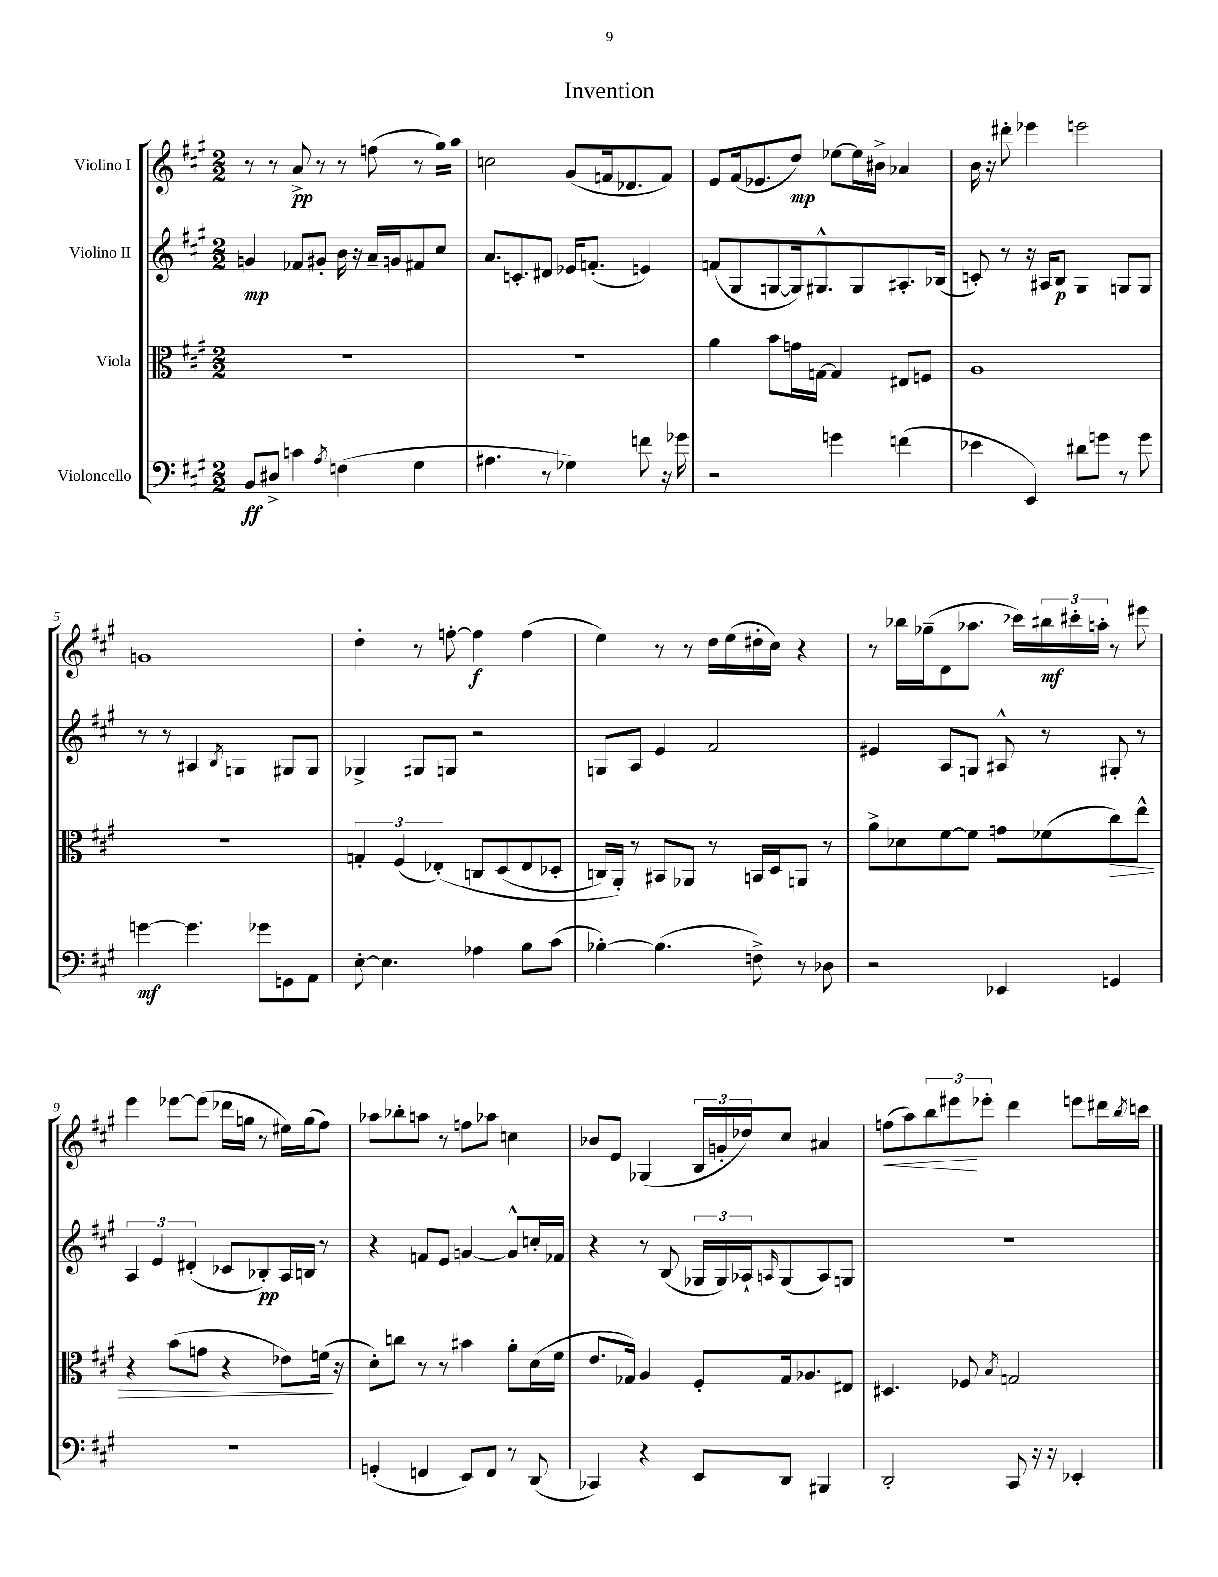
\header { title = "Invention" }
<<
\new StaffGroup <<
\new Staff = "s0" \with { instrumentName = "Violino I" } {
    \clef treble \key a \major \numericTimeSignature \time 2/2
    r8 r8 a'8->\pp r8 r8 f''8( r8 gis''16) a''16 |
    c''2 gis'8( f'16 des'8. f'8) |
    e'8 fis'16( ees'8. d''8\mp) ees''8~ ees''16 bis'16-> aes'4 |
    b'16 r16 dis'''8-. ees'''4 e'''2 |
    g'1 |
    d''4-. r8 f''8~-. f''4\f f''4( |
    e''4) r8 r8 d''16 e''16( dis''16-. cis''16) r4 |
    r8 bes''16 ges''16--( d'8 aes''8. ces'''16) \tuplet 3/2 { bis''16\mf cis'''16-. a''16-. } r8 eis'''8 |
    e'''4 ees'''8~ ees'''8( des'''16 g''16 r8 eis''16) g''16( fis''8) |
    aes''8 bes''8-. a''8 r8 f''8 aes''8 c''4 |
    bes'8 e'8 ges4( \tuplet 3/2 { b16 g'16-. des''16) } cis''8 ais'4 |
    f''8\<( a''8) \tuplet 3/2 { b''8 eis'''8\! ees'''8-. } d'''4 e'''8 dis'''16 \acciaccatura { b''8 } c'''16 \bar "|." |
}
\new Staff = "s1" \with { instrumentName = "Violino II" } {
    \clef treble \key a \major \numericTimeSignature \time 2/2
    g'4\mp fes'8 gis'8-. b'16 r16 a'16-- g'16 fis'8 cis''8 |
    a'8. c'8.-. dis'8 ees'16 f'8.-.( e'4) |
    f'8( gis8 g8~ g16) gis8.-^ gis8 ais8.-. bes16( |
    c'8-.) r8 r16 ais16 b8\p gis4 g8 g8 |
    r8 r8 ais4 \acciaccatura { b8 } g4 gis8 gis8 |
    ges4-> gis8 g8 r2 |
    g8 a8 e'4 fis'2 |
    eis'4 a8 g8 ais8-^ r8 gis8-. r8 |
    \tuplet 3/2 { a4 e'4 dis'4-.( } ces'8 bes8-.\pp) a16 b16 r8 |
    r4 f'8 e'8 g'4~ g'8-^ c''16-. fes'16 |
    r4 r8 b8( \tuplet 3/2 { ges16 ges16) aes16-! } \grace { a16 } ges8( a8) g8 |
    R1 \bar "|." |
}
\new Staff = "s2" \with { instrumentName = "Viola" } {
    \clef alto \key a \major \numericTimeSignature \time 2/2
    r1 |
    R1 |
    a'4 b'8 g'16 g16~ g4 eis8 f8 |
    a1 |
    r1 |
    \tuplet 3/2 { g4-. fis4( ees4-.)\( } c8 d8( ees8 des8-. |
    c16) a,16-.\) r8 bis,8 aes,8 r8 b,16 d16 a,8 r8 |
    a'8-> des'8 fis'8~ fis'8 g'8 fes'8( cis''8\>) e''8-^ |
    r4 b'8( g'8 r4 ees'8) f'16\!( r16 |
    d'8-.) c''8 r8 r8 bis'4 a'8-. d'16( fis'16 |
    e'8. ges16) a4 fis8-. ges16 aes8. eis8 |
    dis4. fes8 \acciaccatura { b8 } g2 \bar "|." |
}
\new Staff = "s3" \with { instrumentName = "Violoncello" } {
    \clef bass \key a \major \numericTimeSignature \time 2/2
    b,8\ff dis8-> c'4 \acciaccatura { a8 } f4( gis4 |
    ais4. r8 ges4) f'8 r16 ges'16 |
    r2 g'4 f'4( |
    ees'4 e,4) dis'8 g'8 r8 g'8 |
    g'4~\mf g'4. ges'8 g,8 a,8 |
    e8~-. e4. aes4 b8 cis'8( |
    bes4~-.) bes4.( f8->) r8 des8 |
    r2 ees,4 g,4 |
    r1 |
    g,4-.( f,4 e,8) f,8 r8 d,8( |
    ces,4) r4 e,8 d,8 bis,,4 |
    d,2-. cis,8 r16 r16 ees,4-. \bar "|." |
}
>>
>>
